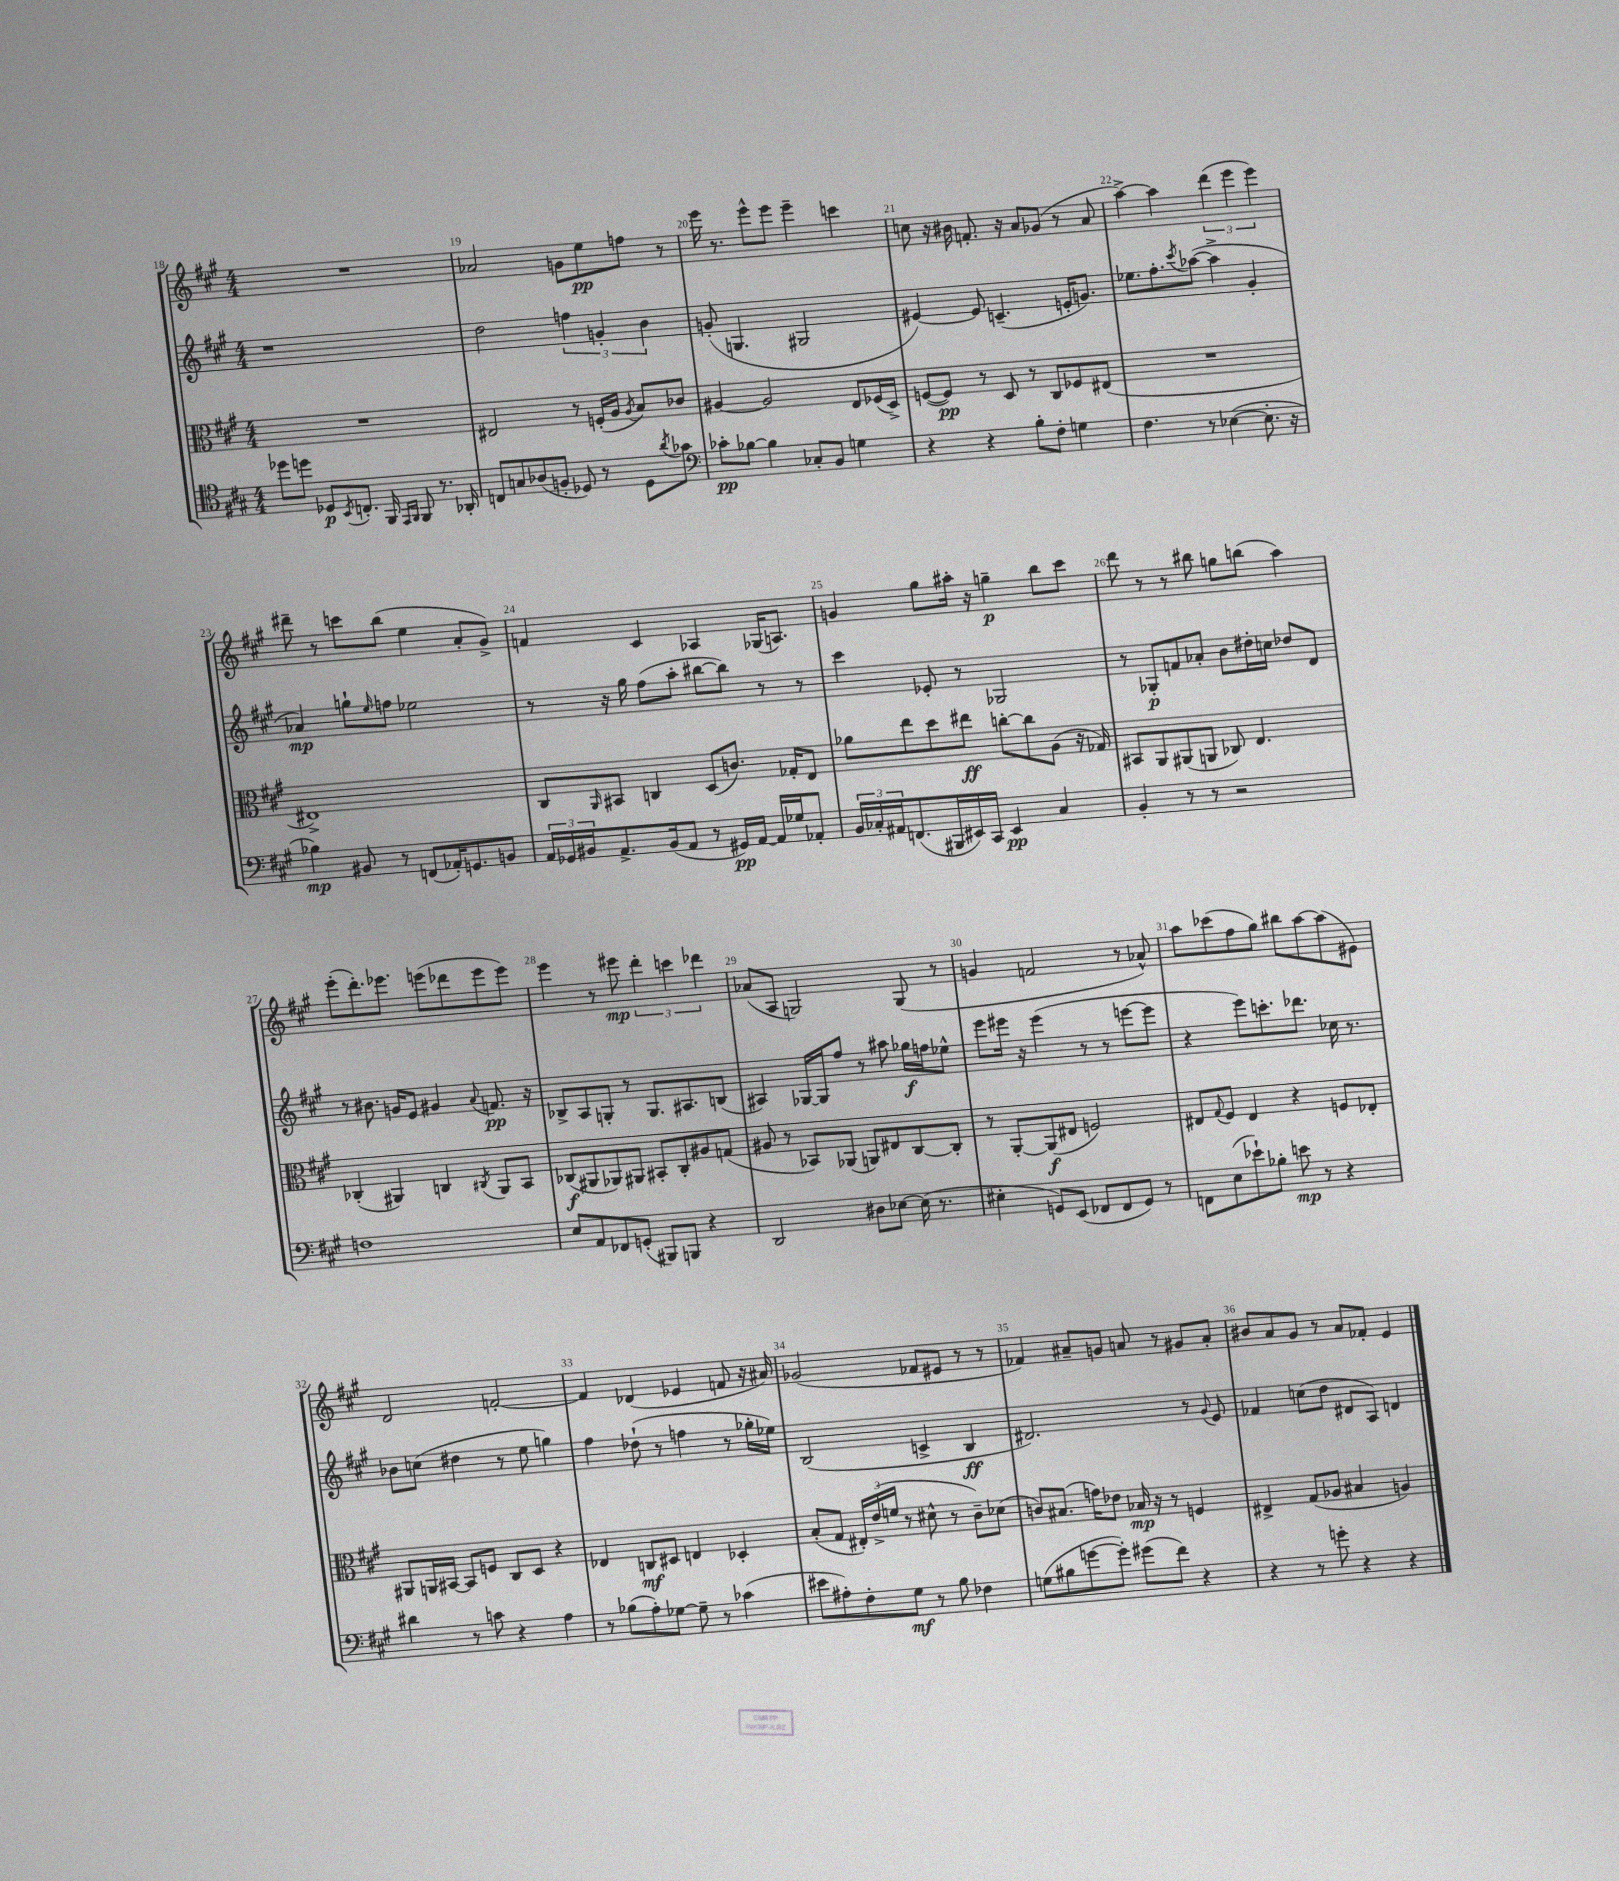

**kern	**kern	**kern	**kern
*staff4	*staff3	*staff2	*staff1
*clefC4	*clefC3	*clefG2	*clefG2
*k[f#c#g#]	*k[f#c#g#]	*k[f#c#g#]	*k[f#c#g#]
*M4/4	*M4/4	*M4/4	*M4/4
8dd-	1r	1r	1r
8dd	.	.	.
8D-	.	.	.
8qBB	.	.	.
8.C'	.	.	.
16FF#	.	.	.
16qqEE	.	.	.
16qqFF#	.	.	.
8FF#	.	.	.
8.r	.	.	.
16AA-'	.	.	.
=	=	=	=
8C	2E#	2dd	2a-
8G	.	.	.
(8A-	.	.	.
8F'	.	.	.
8D-)	8r	6ff	8g
8r	(16F'	.	8ee
.	.	6g'	.
.	16A	.	.
.	8qA	.	.
8D-	8B)	.	8ff
.	.	6b	.
8qa	.	.	.
8g-	8c-	.	8r
=	=	=	=
*clefF4	*	*	*
8c-'	[4A#	(8g'	16eee
.	.	.	8.r
[8B-	.	4.G	.
4B-]	2A#]	.	8eee^^
.	.	.	8eee
8C-'	.	2G#	4eee~
8BB	.	.	.
4G	8E	.	4ccc
.	(16F-	.	.
.	16D^)	.	.
=	=	=	=
4r	([8F	[4e#)	8cc
.	8F])	.	16r
.	.	.	16b#
4r	8r	8e#]	8.f'
.	8D	(4.c~	.
.	.	.	16r
8B'	8r	.	8a
8F#'	8C#	.	(8g-
4G	8F-	16e'	8r
.	.	8.g)	.
.	(8E#	.	8a
=	=	=	=
4.F#	1r	8.ee-	[4aa^)
.	.	8.ff#'	.
.	.	.	4aa]
.	.	8qccc#	.
8r	.	([8aa-	.
([4E-	.	4aa-^]	(6ddd
.	.	.	6eee
8.E-']	.	4g#'	.
.	.	.	6eee)
16r	.	.	.
=	=	=	=
4B-)	1E#^)	4a-)	8ddd#~
.	.	.	8r
8BB#	.	8gg`	8ccc
.	.	16qqee	.
8r	.	8ff	(8bb
(8FF	.	2ee-	4ee
16AA-')	.	.	.
8.GG	.	.	.
.	.	.	8a'
8BB	.	.	8g#^)
=	=	=	=
24AA	8C#	8r	4f
24GG-	.	.	.
24BB#	.	.	.
.	16qqAA	.	.
8.AA^	8BB#	16r	.
.	.	16gg#	.
.	4C	(8ff#	4c#
(16BB#	.	.	.
8AA	.	8aa'	.
8r	(8D	[8bb#	4A-
16GG#)	8.c)	8bb#])	.
[16AA	.	.	.
16AA]	.	8r	(16G-
16G-	16G-'	.	8.A)
8AA-'	8E	8r	.
=	=	=	=
24BB	8a-	4ccc#	4g
24C-'	.	.	.
24AA#	.	.	.
(8.FF	8ee	.	.
.	8dd	8e-'	8gg#
16BBB#	.	.	.
16EE#)	8ee#	8r	16aa#'
16CC#	.	.	16r
4EE#	[8cc'	2G-	4gg~
.	8cc]	.	.
4C-	(8A	.	8bb
.	16r	.	8ccc#
.	16G-)	.	.
=	=	=	=
4BB'	8BB#	8r	8ddd
.	8AA	8G-'	8r
8r	(8AA#	8f	8r
8r	8AA	8a-'	8bb#
2r	8C-)	8b	8gg
.	4.E	16dd#'	(8bb
.	.	16cc	.
.	.	8dd-	4aa)
.	.	8d	.
=	=	=	=
1F	(4C-'	8r	(8eee'
.	.	8.b#	8.ddd')
.	4AA#)	.	.
.	.	16g	8.eee-
.	.	8e	.
.	4C	4g#	(8eee
.	.	.	8ddd-
.	8qC#	8qqa	.
.	8AA#	8.f	8eee
.	8BB	.	8eee)
.	.	16r	.
=	=	=	=
8E	(8C-	8B-^	4eee
8AA	8AA#	8A	.
8FF-	8AA-)	8G'	8r
(8GG'	8AA#	8r	8eee#
8BBB#)	8BB#'	8.G	6ddd'
8BBB	8C-'	.	.
.	.	.	6ccc
.	.	8.A#	.
4r	8A#	.	.
.	.	.	6ddd-
.	(8G	(8B	.
=	=	=	=
2DD	8A#	4A#)	(8a-
.	8r	.	8A
.	8BB-)	[16G-	2G)
.	.	16G-]	.
.	(8AA-	8ff#	.
8D#	8AA)	8r	.
[8E-	8E#	8aa#	.
(16E-]	[8C#	16gg-	(8G
8.r	.	16ff	.
.	8C#']	8ee-^^	8r
=	=	=	=
4E#'	8r	8eee	4g
.	[8AA'	16eee#	.
.	.	16r	.
8GG)	(8AA]	(4eee#	2f
(8EE	8E#	.	.
8FF-	2F)	8r	.
8FF-	.	8r	.
8GG)	.	[8eee	8r
8r	.	8eee]	8a-^^)
=	=	=	=
8FF	8E#	4r	8aa
.	8qqG#	.	.
(8E	8F#	.	(8ccc-
8e-`)	4E#	8eee)	8ff#
8B-'	.	8.ccc'	8gg#)
8e	4r	.	8bb#
.	.	8.ddd-	.
8r	.	.	[8aa
4r	8F	16cc-	(8aa]
.	.	8.r	.
.	8E-'	.	8e#)
=	=	=	=
4d#	8AA#	8b-	2d
.	16AA	(8cc	.
.	[16BB#	.	.
8r	8BB#]	4dd#	.
8c	8F	.	.
4r	8C#	8r	[2f'
.	8D	8ee	.
4A	4r	4gg)	.
=	=	=	=
8r	4E-	4ff#	4f]
(8B-	.	.	.
8A')	8C	(8dd-`	(4d-
[8G-	8D#	8r	.
8G-~]	4E	4ff	4e-
8r	.	.	.
(4c-	4D-'	8r	8f
.	.	16gg-'	16r
.	.	16ee-)	16a#)
=	=	=	=
8e#	(8B'	(2B	(2g-
8A#')	8G#	.	.
8F#'	24E#')	.	.
.	(24e^	.	.
.	24f	.	.
8G#	8r	.	.
8r	8d#^^	4c^	8f-
8B	8r	.	8e#
4F-	8c#~)	4B	8r
.	(8d-	.	8r
=	=	=	=
(8G	8c)	2.d#)	4f-)
8B#	(8.B#	.	.
[8g	.	.	8a#~
.	16g)	.	.
8g'])	8e-	.	8g
(8g#	16B-	.	8a
.	16r	.	.
8f#)	8r	.	8r
4r	4F	8r	8g#
.	.	8qqg#	.
.	.	8e	8a'
=	=	=	=
4r	4E#^	4f-	8b#
.	.	.	8a
8r	(8G#	(8cc	8g#
8g'	8A-	8dd	8r
4r	4B#	8d#	8a
.	.	8A)	8f-'
4r	4A)	4d	4e
==	==	==	==
*-	*-	*-	*-
